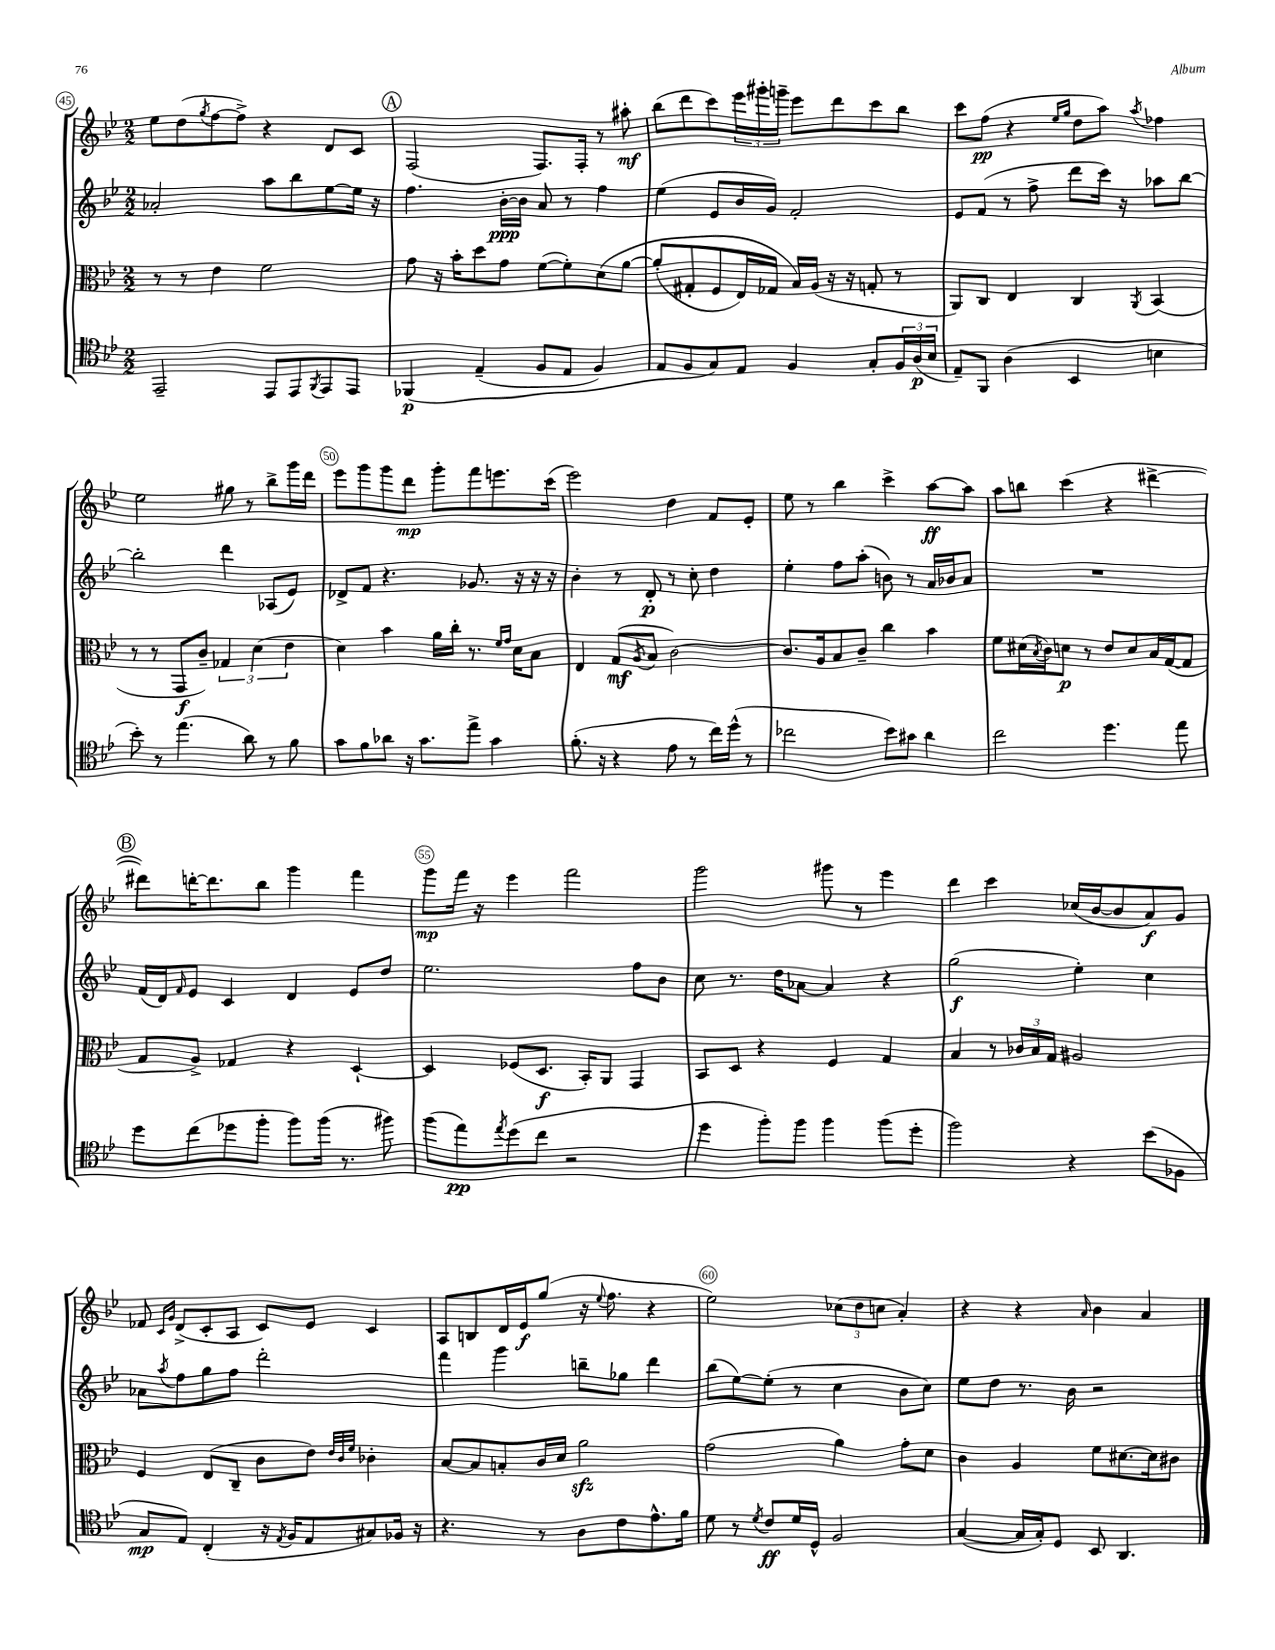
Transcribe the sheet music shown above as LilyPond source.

<<
\new StaffGroup <<
\new Staff = "s0" {
    \clef treble \key bes \major \numericTimeSignature \time 2/2
    ees''8 d''8( \acciaccatura { g''8 } f''8~ f''8->) r4 d'8 c'8 |
    \mark \markup { \circle "A" } f2( f8.) f16-. r8 ais''8-.\mf |
    bes''8( d'''8 c'''8) \tuplet 3/2 { ees'''16 gis'''16-. g'''16-- } ees'''8 d'''8 c'''8 bes''8 |
    c'''8 f''8\pp( r4 \grace { ees''16 g''16 } d''8 a''8) \acciaccatura { a''8 } fes''4 |
    ees''2 gis''8 r8 bes''8-> g'''16 d'''16 |
    ees'''8 g'''8 g'''8 d'''8\mp g'''8-. f'''8 e'''8. c'''16( |
    ees'''2) d''4 f'8 ees'8-. |
    ees''8 r8 bes''4 c'''4-> a''8~\ff a''8 |
    a''8 b''8 c'''4( r4 dis'''4~-> |
    \mark \markup { \circle "B" } dis'''8) d'''16~-. d'''8. bes''8 g'''4 f'''4 |
    g'''8\mp f'''16 r16 ees'''4 f'''2 |
    g'''2 gis'''8 r8 ees'''4 |
    d'''4 c'''4 ces''16( bes'16~ bes'8 a'8\f) g'8 |
    fes'8 \grace { c'16 g'16 } d'8->( c'8-. a8 c'8) ees'8 c'4 |
    a8 b8 d'16 ees'16\f g''8( r16 \appoggiatura { ees''8 } f''8. r4 |
    ees''2) \tuplet 3/2 { ces''8( d''8 c''8 } a'4-.) |
    r4 r4 \grace { a'16 } bes'4 a'4 \bar "|." |
}
\new Staff = "s1" {
    \clef treble \key bes \major \numericTimeSignature \time 2/2
    aes'2-. a''8 bes''8 ees''8~ ees''16 r16 |
    \mark \markup { \circle "A" } f''4. bes'16~-.\ppp bes'16 a'8 r8 f''4 |
    ees''4( ees'8 bes'16 g'16) f'2-. |
    ees'8 f'8( r8 f''8-> d'''8 c'''16) r16 aes''8 bes''8~ |
    bes''2-. d'''4 aes8( ees'8) |
    des'8-> f'8 r4. ges'8. r16 r16 r16 |
    bes'4-. r8 d'8-.\p r8 c''8-. d''4 |
    ees''4-. f''8 a''8-.( b'8) r8 a'16 bes'16 a'8 |
    R1 |
    \mark \markup { \circle "B" } f'16( d'16) \grace { f'16 } ees'8 c'4 d'4 ees'8 d''8 |
    ees''2. f''8 bes'8 |
    c''8 r8. d''16 aes'8~ aes'4 r4 |
    g''2\f( ees''4-.) c''4 |
    aes'8 \acciaccatura { a''8 } f''8 g''8 f''8 d'''2-. |
    f'''4 g'''4 b''8-- ges''8 d'''4 |
    bes''8( ees''8~) ees''8-.( r8 c''4 bes'8 c''8) |
    ees''8 d''8 r8. bes'16 r2 \bar "|." |
}
\new Staff = "s2" {
    \clef alto \key bes \major \numericTimeSignature \time 2/2
    r8 r8 ees'4 f'2 |
    \mark \markup { \circle "A" } g'8 r16 bes'16-. d''8 g'8 f'8~( f'8-.) d'8\( a'8~ |
    a'8-.( gis8-. f8 ees16) ges16 bes16\) a16( r16 r16 g8-. r8 |
    a,8) c8 ees4 c4 \acciaccatura { a,8 } bes,4( |
    r8 r8 g,8\f c'8--) \tuplet 3/2 { ges4 d'4( ees'4 } |
    d'4) bes'4 a'16 c''16-. r8. \grace { f'16 g'16 } d'16 bes8 |
    ees4 g8\mf( \acciaccatura { a8 } bes8 c'2~) |
    c'8. a16 bes8 c'8-- c''4 bes'4 |
    f'8 dis'16( \acciaccatura { bes8 } c'16) d'8\p r8 ees'8 d'8 bes16 g16~( g8 |
    \mark \markup { \circle "B" } g8 a8->) ges4 r4 d4~-! |
    d4 fes8( d8.\f bes,16-.) a,8 g,4 |
    bes,8 d8 r4 f4 g4 |
    bes4 r8 \tuplet 3/2 { ces'16 bes16 g16 } ais2 |
    f4 ees8( c8-- c'8 ees'8) \grace { ees'32 c'32 f'32 } ces'4-. |
    bes8~ bes8 b8-. c'16 d'16 a'2\sfz |
    g'2( a'4) g'8-. d'8 |
    c'4 a4 f'8 dis'8.~ dis'16 cis'8 \bar "|." |
}
\new Staff = "s3" {
    \clef tenor \key bes \major \numericTimeSignature \time 2/2
    ees,2-- ees,8 ees,8 \acciaccatura { f,8 } ees,8 ees,8 |
    \mark \markup { \circle "A" } fes,4\p\( ees4--( f8 ees8 f4) |
    ees8 f8 g8\) ees8 f4 g8-. \tuplet 3/2 { f16 a16\p( bes16 } |
    ees8--) f,8 a4( bes,4 b4 |
    bes'8-.) r8 ees''4.( a'8) r8 f'8 |
    g'8 f'8 aes'8 r16 g'8. ees''8-> g'4 |
    f'8.-.( r16 r4 ees'8 r8 c''16) d''16-^( r8 |
    ces''2 bes'8) gis'8 a'4 |
    c''2 d''4. ees''8 |
    \mark \markup { \circle "B" } d''8 c''8( des''8 f''8-. f''8) f''16( r8. fis''8) |
    f''8( ees''8\pp) \acciaccatura { ees''8 } d''8( c''8 r2 |
    d''4 f''8-.) f''8 f''4 f''8( d''8-. |
    f''2) r4 bes'8( fes8 |
    g8\mp ees8) c4-.( r16 \acciaccatura { ees8 } f16 ees8 gis8) fes16 r16 |
    r4. r8 a8 c'8 ees'8.-^ f'16 |
    d'8 r8 \acciaccatura { d'8 } c'8\ff d'16 d16-^ f2 |
    g4~( g16 g16-.) d8 bes,8 a,4. \bar "|." |
}
>>
>>
\layout { \context { \Score currentBarNumber = #45 \override BarNumber.break-visibility = ##(#f #t #t) barNumberVisibility = #(every-nth-bar-number-visible 5) \override BarNumber.stencil = #(make-stencil-circler 0.1 0.3 ly:text-interface::print) } }
